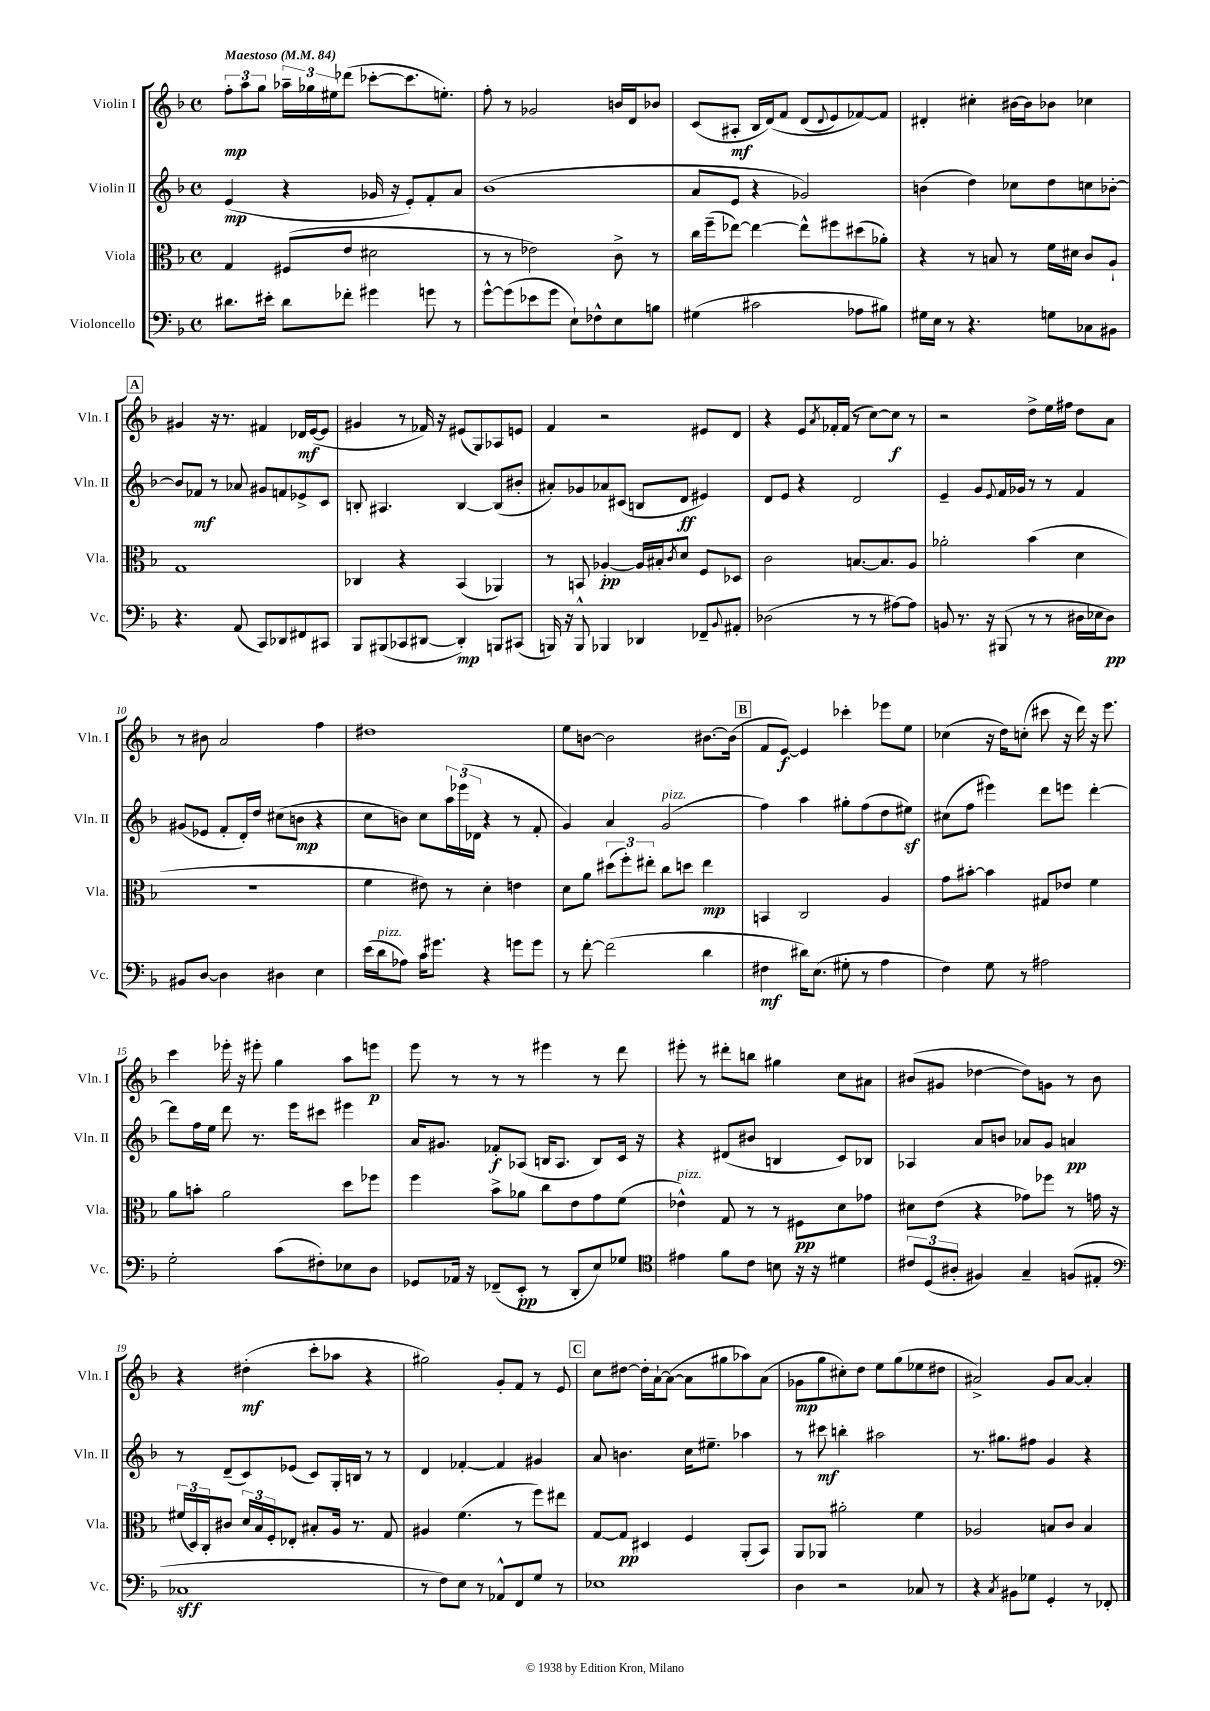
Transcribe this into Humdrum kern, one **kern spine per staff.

**kern	**kern	**kern	**kern
*staff4	*staff3	*staff2	*staff1
*clefF4	*clefC3	*clefG2	*clefG2
*k[b-]	*k[b-]	*k[b-]	*k[b-]
*M4/4	*M4/4	*M4/4	*M4/4
*met(c)	*met(c)	*met(c)	*met(c)
*MM84	*MM84	*MM84	*MM84
8.d#	4G	(4e	12ff'
.	.	.	12aa
.	.	.	12gg
16e#'	.	.	.
8d#	(8F#	4r	24aa-~
.	.	.	24gg-
.	.	.	24ee#
8f-'	8e	.	(8ddd-
4g#	2d#	16g-	[8ccc-'
.	.	16r	.
.	.	8e')	8.ccc-]
8g	.	8f'	.
.	.	.	8.ee')
8r	.	8a	.
=	=	=	=
[8g^^	8r	(1b-	8ff'
(8g]	8r	.	8r
8e-	2e-)	.	2g-
8g	.	.	.
8E`)	.	.	.
8F-^^	.	.	.
8E	8c^	.	16b
.	.	.	16d
8B	8r	.	8b-
=	=	=	=
(4G#	16cc	8a	(8c
.	(16ff~	.	.
.	[8ee-)	8e	8A#'
2c#	4ee-_	4r	16B-
.	.	.	&(16d)
.	.	.	8f
.	8ee-^^]	2g-)	(8d
.	.	.	8qqd
.	8ff#	.	8e)
8A-	(8dd#	.	[8f-&)
8B#)	8a-')	.	8f-]
=	=	=	=
16G#	4r	(4b	4d#'
16E	.	.	.
8r	.	.	.
4.r	8r	4dd)	4cc#'
.	8B	.	.
.	8r	8cc-	[16b#
.	.	.	16b#]
8G	16f	8dd	8b-
.	16d#	.	.
8C-	8c	8cc	4cc-
8BB#	8A`	[8b-'	.
=	=	=	=
4.r	1G	8b-]	4g#
.	.	8f-	.
.	.	8r	16r
.	.	.	8.r
(8AA	.	8a-	.
8CC)	.	8g#	4f#
8DD-	.	8f	.
8FF#	.	8e-^	16d-
.	.	.	([16e
8CC#	.	8c	8e]
=	=	=	=
8BBB-	4C-	8B'	4g#
(8BBB#	.	4.A#	.
8CC-	4r	.	8r
[8DD#	.	.	16f-)
.	.	.	16r
4DD#'])	(4BB-	[4B	(8e#
.	.	.	8G)
8BBB	4AA-)	(8B]	8A-
(8CC#	.	8b#'	8e
=	=	=	=
16BBB)	8r	8a#')	4f
16r	.	.	.
8BBB^^	8BB	8g-	.
4BBB-	[4A-'	8a-	2r
.	.	(8c#	.
4DD-	16A-]	8B	.
.	16B#'	.	.
.	8qc	.	.
.	8d	8d	.
8FF-~	8F	4e#)	8e#
8qqBB-	.	.	.
8AA#'	8D-	.	8d
=	=	=	=
(2D-	2c	8d	4r
.	.	8e	.
.	.	4r	8e
.	.	.	8qa
.	.	.	16f-'
.	.	.	(16f-
8r	[8.B	2d	8r
8r	.	.	[8cc)
.	8.B]	.	.
[8A#)	.	.	8cc]
8A#]	8A	.	8r
=	=	=	=
8BB	2a-'	4e~	2r
8.r	.	.	.
.	.	8g	.
16r	.	.	.
.	.	8qqe	.
(8BBB#	.	16f	.
.	.	16g-	.
8r	(4b-	8r	8dd^
8r	.	8r	16ee
.	.	.	16ff#
16D#	4d	4f	8dd
16E-	.	.	.
8D#)	.	.	8a
=	=	=	=
8BB#	1r	(8g#	8r
[8D	.	8e-	8b#
4D]	.	8f'	2a
.	.	16d')	.
.	.	16dd	.
4D#	.	(8cc#	.
.	.	8b	.
4E	.	4r	4ff
=	=	=	=
(16e	4f	8cc	1dd#
16d	.	.	.
8A-)	.	8b)	.
16c	8e#)	8cc	.
8.g#	.	.	.
.	8r	24aa	.
.	.	(24eee-	.
.	.	24d-	.
4r	4d'	4r	.
8g	4e	8r	.
8g	.	8f'	.
=	=	=	=
8r	8d	4g)	8ee
[8f'	8a	.	[8b
(2f]	(12dd#	4a	2b]
.	12ff')	.	.
.	12ee#'	.	.
.	8cc	(2g	.
.	8dd	.	.
4d	4ee#	.	[8.b#
.	.	.	(16b#]
=	=	=	=
4F#	4BB	4ff)	8f
.	.	.	[8e)
16d#)	2C	4aa	4e]
(8.E	.	.	.
8G#'	.	8gg#'	4ccc-'
8r	.	(8ff	.
4A	4A	8dd	8eee-
.	.	8ee#)	8ee
=	=	=	=
4F)	8g	(8cc#	(4cc-
.	[8b#'	8ff	.
8G	4b#]	4eee#)	16r
.	.	.	16dd)
8r	.	.	(8cc'
2A#	8G#	8ddd	8ccc#
.	8e-	8eee	16r
.	.	.	16ddd)
.	4f	[4ddd'	16r
.	.	.	8.eee
=	=	=	=
2G'	8a	8ddd]	4ccc
.	8b'	16ff	.
.	.	16ee	.
.	2a	8ddd	16eee-'
.	.	.	16r
.	.	8.r	8eee#'
(8c	.	.	4gg
.	.	16eee	.
8F#')	.	8ccc#	.
8E-	8dd	4eee#	8aa
8D	8ff-	.	8eee
=	=	=	=
8GG-	4ff	16a	8eee
.	.	8.g#	.
16AA-	.	.	8r
16r	.	.	.
(8FF-~	8b-^	8f-'	8r
8EE'	8a-	(8A-	8r
8r	8cc	16B	4eee#
.	.	8.A-	.
8DD'	8e	.	.
8E)	8g	8B)	8r
8G-	(8f	16c	8ddd
.	.	16r	.
=	=	=	=
*clefC4	*	*	*
4e#	4e-^^)	4r	8eee#'
.	.	.	8r
8f	8G	(8d#	8ddd#'
8c	8r	8b#	8bb
8B	8r	4B	4gg#
16r	8F#	.	.
16r	.	.	.
4d#	8d	8c)	8cc
.	8g-	8B-	8a#
=	=	=	=
12c#	8d#	4A-	(8b#
(12D	.	.	.
.	(8e	.	8g#
12A#'	.	.	.
4F#)	4r	8a	[4dd-
.	.	8b	.
4G~	8g-)	8a-	8dd-])
.	8ff-	8g	8g
(8F	8r	4a	8r
8E#'	16g	.	8b#
.	16r	.	.
=	=	=	=
*clefF4	*	*	*
1C-	(24f#	8r	4r
.	24D)	.	.
.	24C'	.	.
.	8c#	(8d~	.
.	24d	8c)	(4dd#'
.	24B-	.	.
.	24F'	.	.
.	8E-'	(8e-	.
.	8B#'	8c)	8ccc'
.	16A	16G'	8aa-
.	8.r	16B	.
.	.	8r	4r
.	8G	8r	.
=	=	=	=
8r	4A#	4d	2gg#)
8F)	.	.	.
8E	(4.f	[4f-'	.
8r	.	.	.
8AA-^^	.	4f-]	8g'
8FF	8r	.	8f
8G	8ff)	4g#	8r
8r	8ee#	.	8e
=	=	=	=
1E-	[8G	8a	8cc
.	8G]	4.b	[8dd#
.	4D#	.	16dd#']
.	.	.	[16a`
.	.	.	(8a_
.	4F	16cc	8a]
.	.	8.ee#~	.
.	.	.	8gg#
.	(8AA'	4aa-	8aa-)
.	8BB-)	.	(8a
=	=	=	=
4D	8AA	8r	8g-
.	8AA-	8ccc#	8gg
2r	2a#'	4bb'	8cc#')
.	.	.	8dd
.	.	2aa#	8ee
.	.	.	(8gg
8C-	4f	.	8ee-
8r	.	.	8dd#
=	=	=	=
4r	2A-	8.r	2a#^)
.	.	8.gg#	.
8qC	.	.	.
8BB#	.	.	.
8G-	.	8ff#	.
4GG'	8B	4g	8g
.	8c	.	[8a#
8r	4B	4r	4a#']
8FF-'	.	.	.
==	==	==	==
*-	*-	*-	*-
